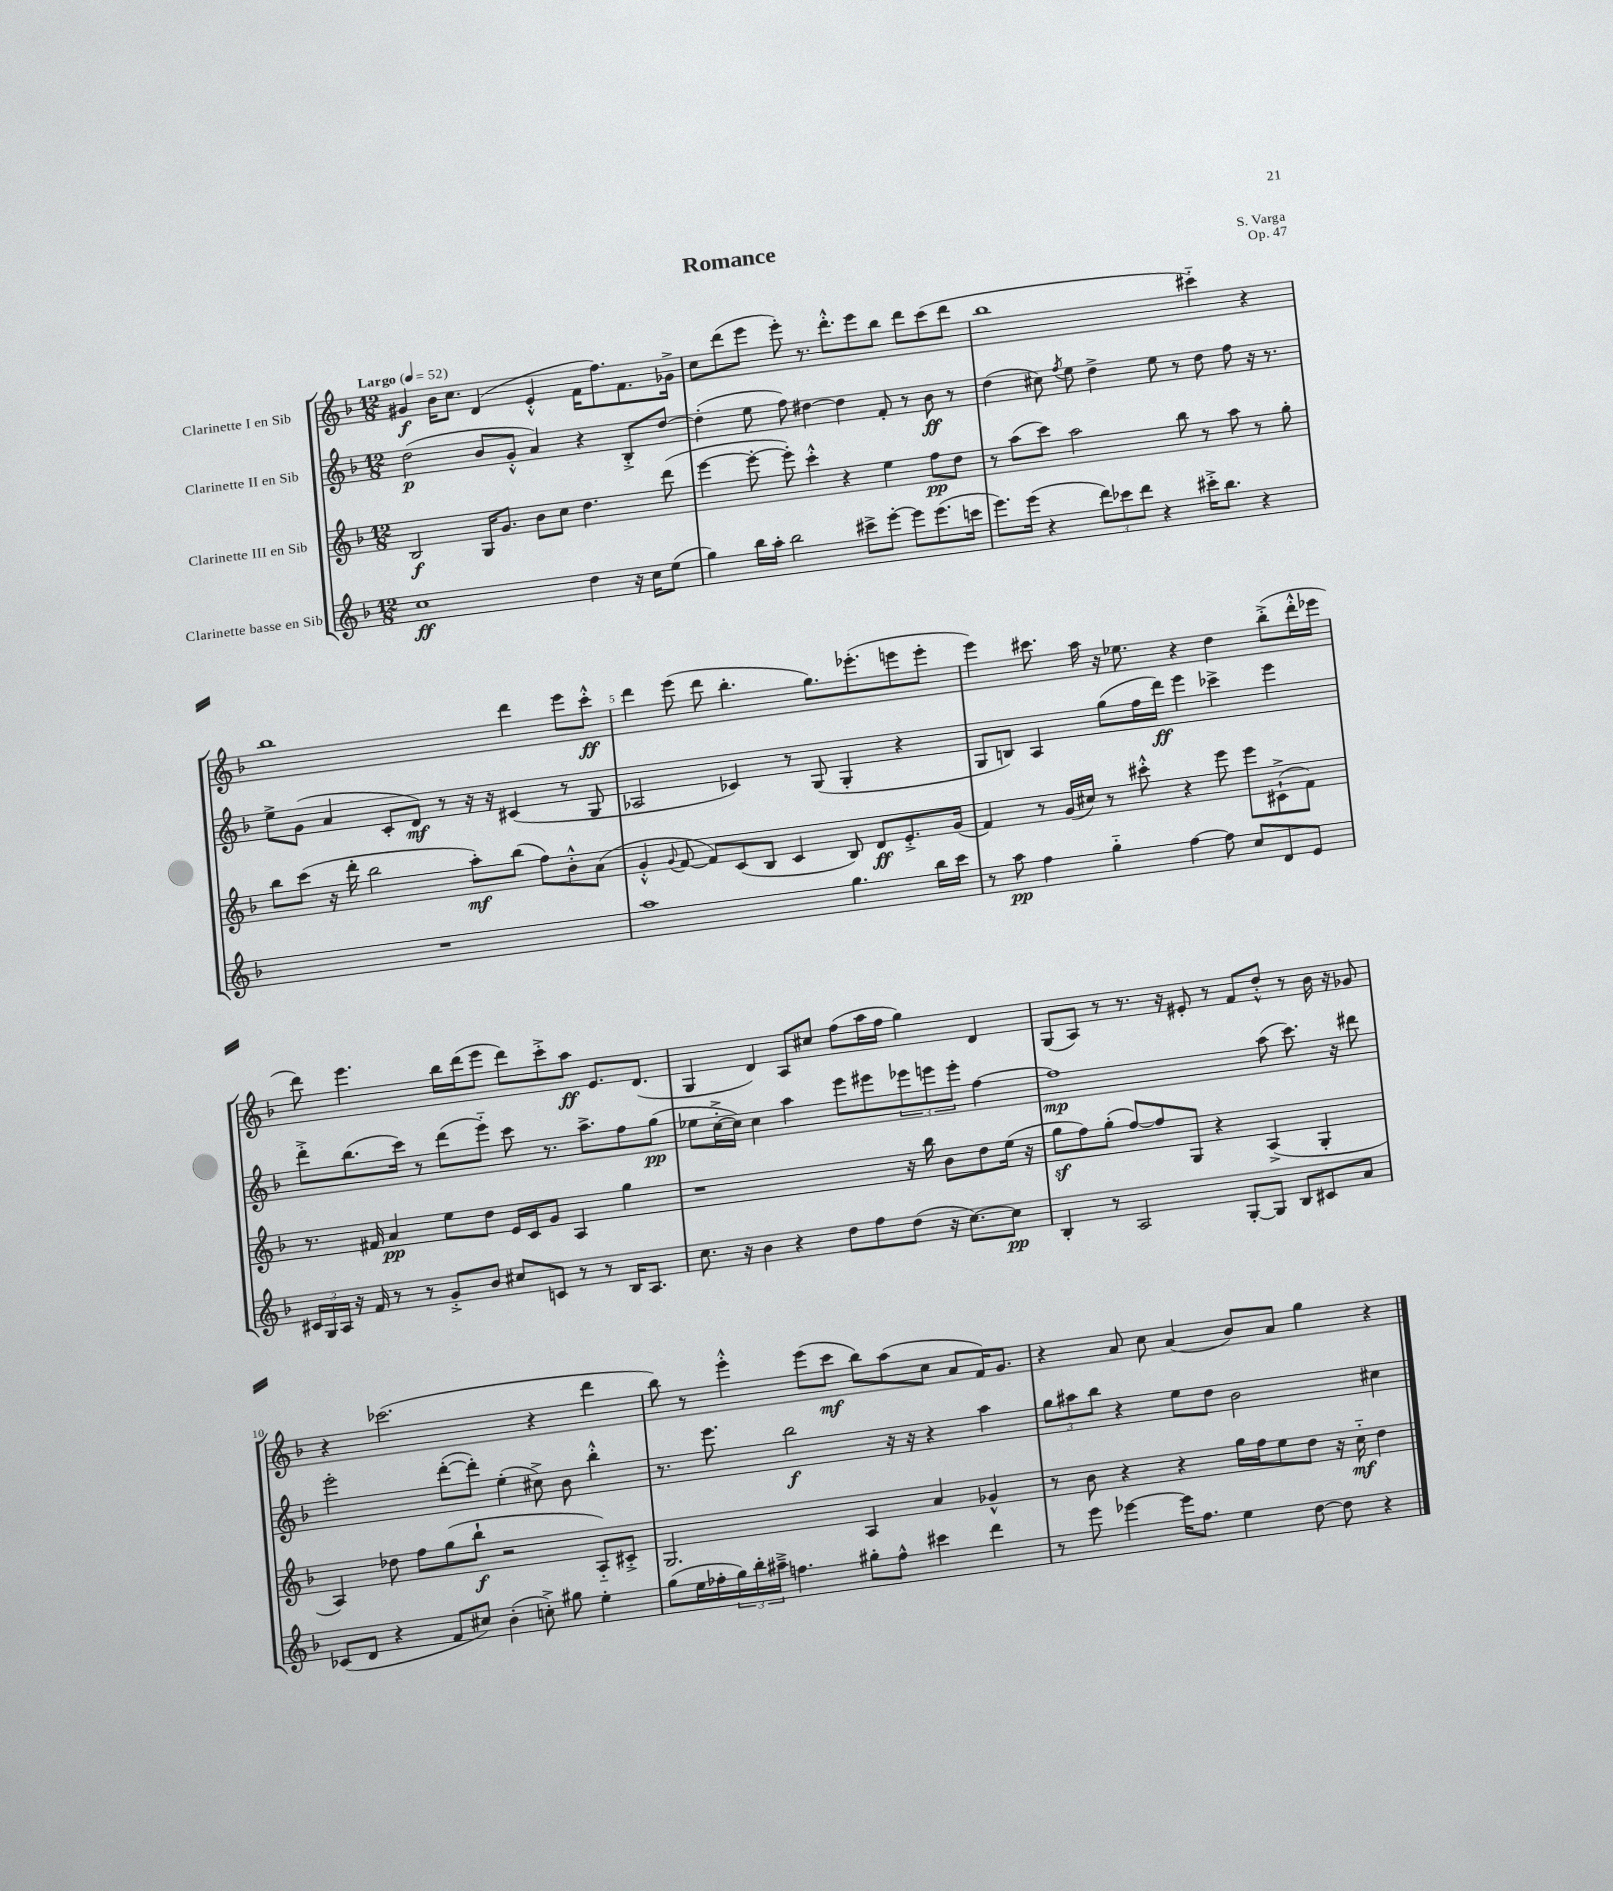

**kern	**kern	**kern	**kern
*staff4	*staff3	*staff2	*staff1
*clefG2	*clefG2	*clefG2	*clefG2
*k[b-]	*k[b-]	*k[b-]	*k[b-]
*M12/8	*M12/8	*M12/8	*M12/8
*MM52	*MM52	*MM52	*MM52
1cc	2B-	(2dd	4g#
.	.	.	16b-
.	.	.	8.cc
.	16G	8b-	(4d
.	8.g	.	.
.	.	8g'^^	.
.	8b-	4a)	4e'^^
.	8cc	.	.
4dd	4.dd	4r	16f
.	.	.	8.ff)
16r	.	8B-'^	8.f
16cc	.	.	.
(8ee	(8ddd	[8dd	.
.	.	.	16g-^
=	=	=	=
4gg)	[4eee	(4dd']	8cc
.	.	.	(8ddd
16bb-	8eee'_	8ee	8eee
16aa'	.	.	.
2bb-	8eee'])	8ff)	8eee')
.	4ccc'^^	[4dd#	8.r
.	.	.	8.ddd'^^
.	4r	4dd#]	.
8ccc#^	.	.	8eee
[8eee'	4ee	8f'	8bb-
8eee]	.	8r	8ddd
(8.eee	8ff	8b-	(8ccc
.	8dd	8r	8ddd
16ccc	.	.	.
=	=	=	=
8.eee)	8r	(4dd	1bb-
.	(8aa	.	.
(16eee	.	.	.
4r	8ccc)	8cc#)	.
.	.	8qff	.
.	2aa	8ee	.
12ddd)	.	4dd^	.
12ccc-	.	.	.
12ddd	.	.	.
4r	.	8ee	.
.	8bb-	8r	.
16ccc#'^	8r	8dd	4ccc#'~)
8.bb-	.	.	.
.	8aa	8ff	.
4r	8r	16r	4r
.	.	8.r	.
.	8gg'	.	.
=	=	=	=
1.r	8bb-	8ee^	1bb-
.	(8ccc	(8g	.
.	16r	4a	.
.	16ddd'	.	.
.	2bb-	.	.
.	.	8c'	.
.	.	8d)	.
.	.	8r	.
.	8aa')	16r	.
.	.	16r	.
.	(8bb-	(4c#	4ddd
.	8ff)	.	.
.	8b-'^^	8r	8eee
.	(8a	8G	8ccc'^^
=	=	=	=
1aa	4g'^^	2A-	4ddd
.	8qqg	.	.
.	[8f	.	(8eee
.	8f])	.	8ddd
.	(8c	4c-)	4.bb-'
.	8B-	.	.
.	4c	8r	.
.	.	(8G	8.gg)
4.gg	8B-)	4G'	.
.	.	.	(8.eee-'
.	8d	.	.
.	8.e'^	4r	8eee
16bb-	.	.	8eee'
16ccc	(16g	.	.
=	=	=	=
8r	4f)	8G	4eee)
8aa	.	8B)	.
4ff	8r	4A	8.ccc#
.	(16g	.	.
.	16cc#)	.	16aa
4gg'~	8r	(8gg	16r
.	.	.	8.ee-
.	8ccc#'^^	16ff	.
.	.	16ddd)	.
[4ff	4r	4eee	4r
8ff]	8eee	4ccc-^	4dd
8cc	8eee	.	.
8d	(8c#`^	4eee	(8bb-'^
8e	8f)	.	16ddd'^^
.	.	.	16eee-
=	=	=	=
24c#	8.r	8ddd'^	8ddd)
24G	.	.	.
24A	.	.	.
16r	.	(8.bb-	4.eee
16f	16f#	.	.
8r	4a	.	.
.	.	16ccc)	.
8r	.	8r	.
8g'^	8ee	(8ddd	16bb-
.	.	.	(16ddd
8b-	8dd	8eee'~)	8eee
8cc#	16e	8ccc	8ddd)
.	16c	.	.
8c	8g	8.r	8ccc'^
8r	4A	.	8aa
.	.	8.aa^	.
8r	.	.	8.e
16B-	4gg	8ff	.
8.A	.	.	(8.d
.	.	(8gg	.
=	=	=	=
8.cc	1r	8ee-	4G
.	.	[16cc'^	.
16r	.	16cc])	.
4b-	.	4cc	4d)
4r	.	4aa	8A
.	.	.	8cc#
8dd	.	8eee	(8ff
8ff	.	8eee#	16aa
.	.	.	16ff
(8dd	16r	12eee-	4gg)
.	16bb-	.	.
.	.	12eee	.
16r	8b-	.	.
.	.	12eee'	.
[8.cc)	.	.	.
.	8dd	[4ff	4d
8cc]	(16ee	.	.
.	16r	.	.
=	=	=	=
4B-'	8gg	1ff]	(8G
.	8ff)	.	8A)
8r	(8gg'	.	8r
2A	[8ff)	.	8.r
.	8ff]	.	.
.	.	.	16r
.	8G	.	8e#'
.	4r	.	8r
[8G'	.	.	8f
8G]	(4A^	(8aa	8dd'^^
8B-	.	8.ccc)	8r
8c#	4G'	.	16b-
.	.	16r	16r
8a	.	8ddd#	8g-
=	=	=	=
(8c-	4A)	2eee'	4r
8d	.	.	.
4r	8dd-	.	(2.ccc-
.	8ff	.	.
8f	(8gg	([8ddd'	.
8cc#)	8bb-`	8ddd'])	.
(4b-'	2r	(4ee'	.
8cc'^)	.	8cc#^)	4r
8gg#	.	8b-	.
4ee'	8A'~)	4bb-'^^	4ddd
.	8c#'^	.	.
=	=	=	=
(8gg	2.G	8.r	8bb-)
16ee	.	.	8r
16ff-'	.	8.eee	.
24gg)	.	.	4eee'^^
24bb-'	.	.	.
24aa#~^	.	.	.
4.ff	.	2bb-	.
.	.	.	(8eee
.	.	.	8ccc
8gg#'	4A	.	8bb-)
8ff^^	.	16r	(8aa
.	.	16r	.
4ccc#	4a	4r	8cc
.	.	.	8a
4ddd	4g-^^	4aa	16f)
.	.	.	8.g
=	=	=	=
8r	8r	12gg	4r
.	.	12aa#	.
8eee	8b-	.	.
.	.	12bb-	.
[4eee-	4r	4r	8a
.	.	.	8cc
16eee-]	4r	8ee	(4a
8.ff	.	.	.
.	.	8dd	.
4ee	16gg	2b-	8b-)
.	16ff	.	.
.	8ee	.	8a
[8dd	8dd	.	4gg
8dd]	16r	.	.
.	16cc'~	.	.
4r	4dd	4cc#	4r
==	==	==	==
*-	*-	*-	*-
